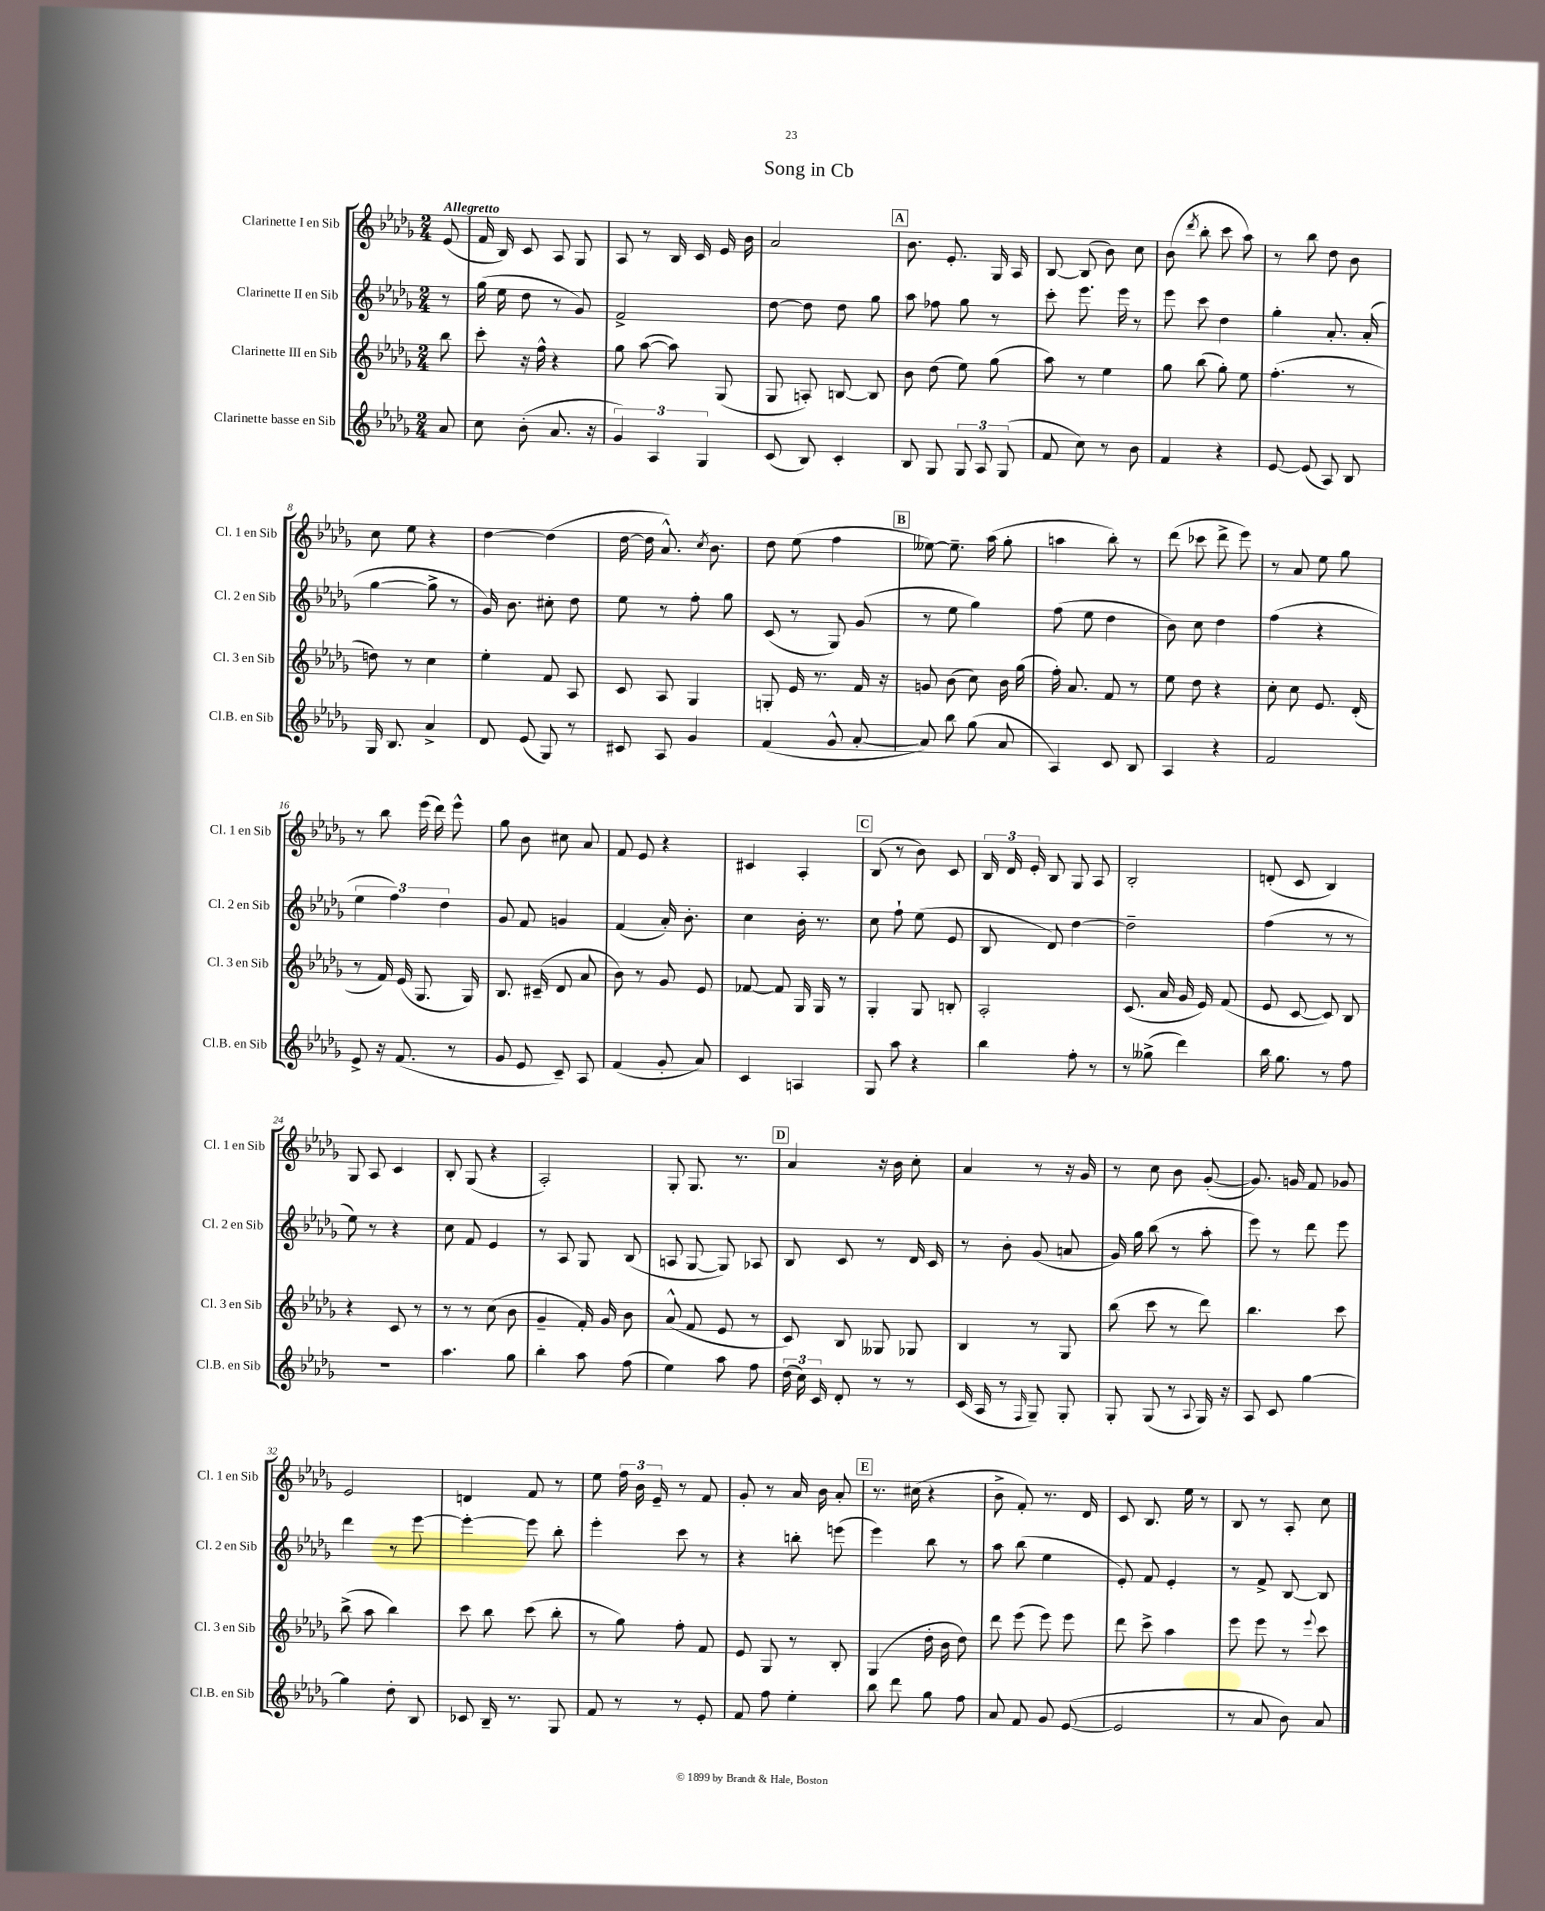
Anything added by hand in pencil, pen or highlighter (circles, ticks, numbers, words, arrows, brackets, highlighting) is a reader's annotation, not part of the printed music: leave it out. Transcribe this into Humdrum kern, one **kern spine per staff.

**kern	**kern	**kern	**kern
*staff4	*staff3	*staff2	*staff1
*clefG2	*clefG2	*clefG2	*clefG2
*k[b-e-a-d-g-]	*k[b-e-a-d-g-]	*k[b-e-a-d-g-]	*k[b-e-a-d-g-]
*M2/4	*M2/4	*M2/4	*M2/4
8a-	8bb-	8r	(8e-
=	=	=	=
8cc	8ccc'	(16gg-	16f
.	.	16ee-	16B-)
(8b-'	16r	8dd-	8c
.	16ff^^	.	.
8.a-	4r	8r	8A-
.	.	8g-)	8G-
16r	.	.	.
=	=	=	=
6g-)	8gg-	2f^	8A-
.	([8aa-	.	8r
6A-	.	.	.
.	8aa-])	.	16B-
.	.	.	16c
6G-	.	.	.
.	(8G-	.	16e-
.	.	.	16b-
=	=	=	=
(8c	8G-	[8dd-	2a-
8B-)	8A')	8dd-]	.
4c'	[8B	8dd-	.
.	8B]	8gg-	.
=	=	=	=
8B-	8b-	8aa-	8.b-
8G-	(8dd-	8ff-	.
.	.	.	8.e-'
12G-	8ee-)	8gg-	.
12A-	.	.	.
.	(8gg-	8r	16G-
(12G-	.	.	.
.	.	.	16A-
=	=	=	=
8f	8aa-)	8ccc'	[8B-
8cc)	8r	8.eee-	(8B-]
8r	4ee-	.	8b-)
.	.	16eee-	.
8b-	.	8r	8cc
=	=	=	=
4f	8gg-	8eee-	(8b-
.	.	.	8qddd-
.	(8bb-	8ccc	8bb-'
4r	8gg-')	4dd-	8ccc
.	8ee-	.	8aa-)
=	=	=	=
[8e-	(4.ff'	4gg-'	8r
(8e-]	.	.	8bb-
8A-)	.	8.a-'	8dd-
8B-	8r	.	8b-
.	.	(16a-'	.
=	=	=	=
16G-	8dd)	[4gg-	8cc
8.B-	.	.	.
.	8r	.	8ee-
4a-^	4cc	8gg-^]	4r
.	.	8r	.
=	=	=	=
8d-	4ee-'	16g-)	[4dd-
.	.	8.b-	.
(8e-	.	.	.
8G-)	8f	8cc#'	(4dd-]
8r	8A-	8dd-	.
=	=	=	=
8c#	8c	8ee-	[16dd-
.	.	.	16dd-]
8A-	8A-	8r	8.a-^^)
4g-	4G-	8ff'	.
.	.	.	8qcc
.	.	.	8.b-
.	.	8gg-	.
=	=	=	=
(4f	8G'	(8c	8dd-
.	16e-	8r	(8ee-
.	8.r	.	.
8g-^^	.	8G-)	4ff
[8a-'	16f	(8g-	.
.	16r	.	.
=	=	=	=
8a-])	8g	8r	[8ee--)
8bb-	(8b-	8ee-	8.ee--~]
(8gg-	8cc)	4gg-)	.
.	.	.	(16aa-
8a-	16b-	.	8gg-'
.	(16gg-	.	.
=	=	=	=
4A-)	16ff')	(8ff	4aa
.	8.a-	.	.
.	.	8ee-	.
8c	8f	4dd-	8bb-')
8B-	8r	.	8r
=	=	=	=
4A-	8ee-	8b-)	(8ddd-
.	8dd-	8cc	8ccc-
4r	4r	4dd-	8ddd-^
.	.	.	8eee-)
=	=	=	=
2f	8cc'	(4ff	8r
.	8cc	.	8a-
.	8.e-	4r	8ee-
.	.	.	8gg-
.	(16d-'	.	.
=	=	=	=
8e-^	8r	6ee-	8r
16r	16f)	.	8bb-
.	.	6ff)	.
(8.f	(16e-	.	.
.	8.G-	.	(16eee-
.	.	.	16ddd-)
.	.	6dd-	.
8r	.	.	8eee-^^
.	16G-)	.	.
=	=	=	=
8g-	8.B-	8g-	8gg-
8e-	.	8f	8b-
.	(16c#~	.	.
8c~)	8d-	4g	8cc#
8A-	8a-	.	8a-
=	=	=	=
(4f	8b-)	(4f	8f
.	8r	.	8e-
8g-'	8g-	16a-')	4r
.	.	8.b-'	.
8a-)	8e-	.	.
=	=	=	=
4c	[8f-	4cc	4c#
.	8f-]	.	.
4A	16G-	16b-'	4A-'
.	16G-	8.r	.
.	8r	.	.
=	=	=	=
8G-	4G-'	8cc	(8B-
8aa-	.	8ff`	8r
4r	8G-	(8ee-	8b-)
.	8B'	8e-	8c
=	=	=	=
4bb-	2A-'	8B-	24B-
.	.	.	24d-
.	.	.	24e-'
.	.	8d-)	8B-
8ff'	.	[4dd-	8G-
8r	.	.	8A-
=	=	=	=
8r	(8.c	2dd-~]	2B-'
(8gg--^	.	.	.
.	16a-	.	.
4ddd-)	16g-	.	.
.	16e-)	.	.
.	(8f	.	.
=	=	=	=
16bb-	8e-	(4ff	(8d'
8.gg-	.	.	.
.	[8c	.	8c
8r	8c])	8r	4B-)
8ff	8B-	8r	.
=	=	=	=
2r	4r	8ee-)	8G-
.	.	8r	8A-
.	8c	4r	4c
.	8r	.	.
=	=	=	=
4.aa-	8r	8cc	8B-'
.	8r	8f	(8G-
.	(8cc	4e-	4r
8gg-	8b-	.	.
=	=	=	=
4bb-'	4g-~	8r	2A-')
.	.	8A-	.
8aa-	16f')	8G-	.
.	16g-	.	.
(8ff	8b-	(8B-	.
=	=	=	=
4ee-)	(8a-^^	8A	8G-'
.	8f	[8G-	8.G-
8aa-	8e-	8G-])	.
.	.	.	8.r
8ff	8r	8A-	.
=	=	=	=
(24dd-	8c)	8B-	4a-
24cc)	.	.	.
24c	.	.	.
8d-'	8B-	8c	.
8r	8G--	8r	16r
.	.	.	16b-
8r	8G-	16d-	8cc'
.	.	16c	.
=	=	=	=
(16c	4B-	8r	4a-
16A-	.	.	.
8r	.	8b-'	.
16qqF	.	.	.
8G-~)	8r	(8g-	8r
8G-'	8G-	8a	16r
.	.	.	16g-
=	=	=	=
8G-'	(8bb-	16g-)	8r
.	.	16gg-	.
(8G-	8ccc	(8bb-	8cc
8r	8r	8r	8b-
8qqA-	.	.	.
16G-)	8ddd-)	8aa-'	([8g-'
16r	.	.	.
=	=	=	=
8A-	4.bb-	8eee-)	8.g-])
8c	.	8r	.
.	.	.	16g
[4gg-	.	8ddd-	8f
.	8ccc	8eee-	8g-
=	=	=	=
4gg-]	(8bb-^	4ddd-	2e-
.	8aa-	.	.
8dd-'	4bb-)	8r	.
8B-	.	[8eee-	.
=	=	=	=
8c-	8ccc	4eee-'_	4d
16B-~	8bb-	.	.
8.r	.	.	.
.	(8ccc	8eee-]	8f
8G-	8bb-'	8bb-'	8r
=	=	=	=
8f	8r	4eee-'	8ee-
8r	8gg-)	.	24ff
.	.	.	24b-
.	.	.	24e-~
8r	8ff'	8ccc	8r
8e-'	8f	8r	8f
=	=	=	=
8f	8e-	4r	8g-'
8ff	8G-	.	8r
4ee-'	8r	8bb'	16a-
.	.	.	16b-
.	8B-'	(8eee	8a-'
=	=	=	=
8bb-	(4G-	4eee-)	8.r
8ddd-	.	.	.
.	.	.	(16cc#
8gg-	16dd-'	8bb-	4r
.	16b-	.	.
8ff	8dd-)	8r	.
=	=	=	=
8a-	8ddd-	8aa-	8b-^
8f	(8eee-	(8bb-	8f')
8g-	8eee-)	4ee-	8.r
([8e-	8eee-	.	.
.	.	.	16d-
=	=	=	=
2e-]	8ddd-	8e-')	8c
.	8ccc^	8f	8.B-
.	4aa-	4e-'	.
.	.	.	16ee-
.	.	.	8r
=	=	=	=
8r	8eee-	8r	8B-
8a-	8eee-	8f^	8r
8b-)	8r	[8B-	8A-'
.	8qqeee-	.	.
8a-	8ccc	8B-]	8cc
==	==	==	==
*-	*-	*-	*-
